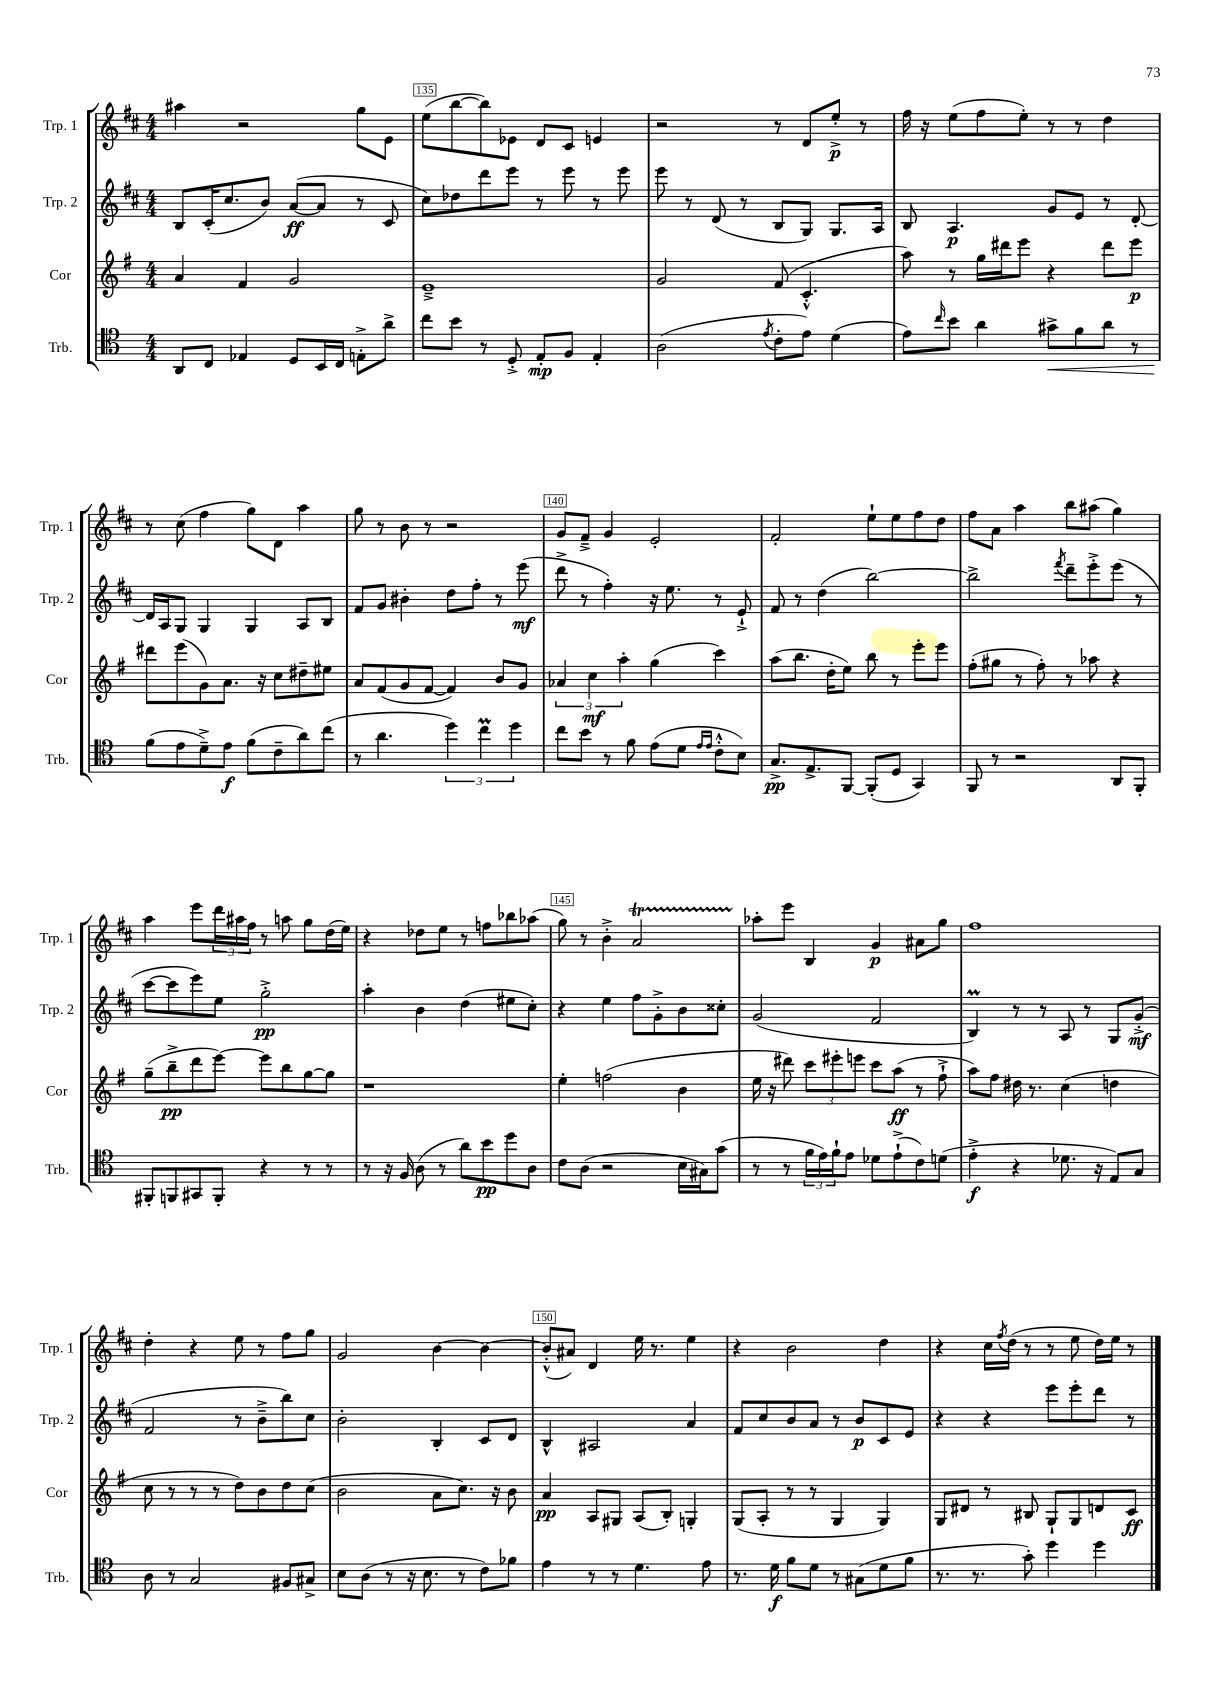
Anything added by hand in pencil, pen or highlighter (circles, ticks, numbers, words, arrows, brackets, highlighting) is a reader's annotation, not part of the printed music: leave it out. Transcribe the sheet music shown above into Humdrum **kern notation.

**kern	**dynam	**kern	**dynam	**kern	**dynam	**kern	**dynam
*part4	*part4	*part3	*part3	*part2	*part2	*part1	*part1
*staff4	*staff4	*staff3	*staff3	*staff2	*staff2	*staff1	*staff1
*I"Trb.	*	*I"Cor	*	*I"Trp. 2	*	*I"Trp. 1	*
*I'Trb.	*	*I'Cor	*	*I'Trp. 2	*	*I'Trp. 1	*
*clefC4	*	*clefG2	*	*clefG2	*	*clefG2	*
*k[]	*	*k[f#]	*	*k[f#c#]	*	*k[f#c#]	*
*M4/4	*	*M4/4	*	*M4/4	*	*M4/4	*
=134	=134	=134	=134	=134	=134	=134	=134
8AA/L	.	4a/	.	8B/L	.	4aa#X\	.
8C/J	.	.	.	(16c#'/K	.	.	.
.	.	.	.	8.cc#/	.	.	.
4E-X/	.	4f#/	.	.	.	2r	.
.	.	.	.	8b/J)	.	.	.
8D/L	.	2g/	.	([8a/L	ff	.	.
16BB/L	.	.	.	8a/J]	.	.	.
16C/JJ	.	.	.	.	.	.	.
8En'^\L	.	.	.	8r	.	8gg\L	.
8a^\J	.	.	.	8c#/	.	8e\J	.
=135	=135	=135	=135	=135	=135	=135	=135
8cc\L	.	1e~^	.	8cc#\L)	.	(8ee\L	.
8b\J	.	.	.	8dd-X\	.	[8bb\	.
8r	.	.	.	8ddd\	.	8bb\])	.
8D'^/	.	.	.	8eee\J	.	8e-X\J	.
8E'/L	mp	.	.	8r	.	8d/L	.
8F/J	.	.	.	8eee\	.	8c#/J	.
4E'/	.	.	.	8r	.	4en/	.
.	.	.	.	8eee\	.	.	.
=136	=136	=136	=136	=136	=136	=136	=136
(2A\	.	2g/	.	8eee\	.	2r	.
.	.	.	.	8r	.	.	.
.	.	.	.	(8d/	.	.	.
.	.	.	.	8r	.	.	.
8qe/	.	.	.	.	.	.	.
8c'\L	.	(8f#/	.	8B/L	.	8r	.
8e\J)	.	4.c'^^/	.	8G/J)	.	8d/L	.
(4d\	.	.	.	8.G/L	.	8ee'^/J	p
.	.	.	.	.	.	8r	.
.	.	.	.	16A/Jk	.	.	.
=137	=137	=137	=137	=137	=137	=137	=137
8e\L)	.	8aa\)	.	8B/	.	16ff#\	.
.	.	.	.	.	.	16r	.
16qqcc/	.	.	.	.	.	.	.
8b\J	.	8r	.	4.A/	p	(8ee\L	.
4a\	.	16gg\LL	.	.	.	8ff#\	.
.	.	16ddd#X\J	.	.	.	.	.
.	.	8eee\J	.	.	.	8ee'\J)	.
!	!LO:HP:b	!	!	!	!	!	!
8g#X^\L	<	4r	.	8g/L	.	8r	.
8f\	.	.	.	8e/J	.	8r	.
8a\J	.	8ddd#\L	.	8r	.	4dd\	.
8r	.	8eee\J	p	[8d'/	.	.	.
!!LO:LB:g=z
=138	=138	=138	=138	=138	=138	=138	=138
(8f\L	.	8ddd#X\L	.	16d/LL]	.	8r	.
.	.	.	.	16A/J	.	.	.
8e\	[	(8eee\	.	8G/J	.	(8cc#\	.
8d~^\)	.	8g\)	.	4G/	.	4ff#\	.
8e\J	f	8.a\J	.	.	.	.	.
(8f\L	.	.	.	4G/	.	8gg\L)	.
.	.	16r	.	.	.	.	.
8c~\	.	8cc\L	.	.	.	8d\J	.
8a\)	.	8dd#X~\	.	8A/L	.	4aa\	.
(8cc\J	.	8ee#X\J	.	8B/J	.	.	.
=139	=139	=139	=139	=139	=139	=139	=139
8r	.	8a/L	.	8f#/L	.	8gg\	.
4.a\	.	(8f#/	.	8g/J	.	8r	.
.	.	8g/	.	4b#X'\	.	8b\	.
.	.	[8f#/J	.	.	.	8r	.
6dd\)	.	4f#/])	.	8dd\L	.	2r	.
.	.	.	.	8ff#'\J	.	.	.
6ccM\	.	.	.	.	.	.	.
.	.	8b/L	.	8r	.	.	.
6dd\	.	.	.	.	.	.	.
.	.	8g/J	.	(8eee\	mf	.	.
=140	=140	=140	=140	=140	=140	=140	=140
8cc\L	.	6a-X/	.	8ddd^\	.	8g/L	.
8b\J	.	.	.	8r	.	8f#~^/J	.
.	.	6cc\	mf	.	.	.	.
8r	.	.	.	4ff#'\)	.	4g/	.
.	.	6aa'\	.	.	.	.	.
8f\	.	.	.	.	.	.	.
(8e\L	.	(4gg\	.	16r	.	2e'/	.
.	.	.	.	8.ee\	.	.	.
8d\J	.	.	.	.	.	.	.
16qqe/LL	.	.	.	.	.	.	.
16qqe/JJ	.	.	.	.	.	.	.
8c'^^\L	.	4ccc\)	.	8r	.	.	.
8B\J)	.	.	.	8e`^/	.	.	.
=141	=141	=141	=141	=141	=141	=141	=141
8.G^/L	pp	(8aa\L	.	8f#/	.	2f#'/	.
.	.	8.bb\J	.	8r	.	.	.
8.E^/	.	.	.	.	.	.	.
.	.	.	.	(4dd\	.	.	.
.	.	16dd'\KL	.	.	.	.	.
[8FF/J	.	8ee\J)	.	.	.	.	.
(8FF'/L]	.	8bb\	.	[2bb\)	.	8ee`\L	.
8D/J	.	8r	.	.	.	8ee\	.
4GG/)	.	8eee'\L	.	.	.	8ff#\	.
.	.	8eee\J	.	.	.	8dd\J	.
=142	=142	=142	=142	=142	=142	=142	=142
8FF/	.	(8ff#'\L	.	2bb^\]	.	8ff#\L	.
8r	.	8gg#X\J	.	.	.	8a\J	.
2r	.	8r	.	.	.	4aa\	.
.	.	8ff#'\)	.	.	.	.	.
.	.	.	.	8qfff#/	.	.	.
.	.	8r	.	8ddd~\L	.	8bb\L	.
.	.	8aa-X\	.	8eee'^\	.	(8aa#X\J	.
8AA/L	.	4r	.	(8eee\J	.	4gg\)	.
8FF'/J	.	.	.	8r	.	.	.
!!LO:LB:g=z
=143	=143	=143	=143	=143	=143	=143	=143
8FF#X'/L	.	(8gg~\L	.	[8ccc#\L	.	4aa\	.
8FFn/	.	8bb~^\	pp	8ccc#\]	.	.	.
8GG#X/	.	8ddd\	.	8eee\)	.	8eee\L	.
8FF'/J	.	[8eee\J)	.	8ee\J	.	24ddd\L	.
.	.	.	.	.	.	24aa#X\	.
.	.	.	.	.	.	24ff#\JJ	.
4r	.	8eee\L]	.	2gg'^\	pp	8r	.
.	.	8bb\	.	.	.	8aan\	.
8r	.	[8gg\	.	.	.	8gg\L	.
8r	.	8gg\J]	.	.	.	(16dd\L	.
.	.	.	.	.	.	16ee\JJ)	.
=144	=144	=144	=144	=144	=144	=144	=144
8r	.	1r	.	4aa'\	.	4r	.
16r	.	.	.	.	.	.	.
16F/	.	.	.	.	.	.	.
(8A\	.	.	.	4b\	.	8dd-X\L	.
8r	.	.	.	.	.	8ee\J	.
8a\L)	.	.	.	(4dd\	.	8r	.
8b\	pp	.	.	.	.	8ffn\L	.
8dd\	.	.	.	8ee#X\L	.	8bb-X\	.
8A\J	.	.	.	8cc#'\J)	.	(8aa-X\J	.
=145	=145	=145	=145	=145	=145	=145	=145
8c\L	.	4ee'\	.	4r	.	8gg\)	.
(8A\J	.	.	.	.	.	8r	.
2r	.	(2ffn\	.	4ee\	.	4b'^\	.
.	.	.	.	8ff#\L	.	2aT/	.
.	.	.	.	8g'^\	.	.	.
16B\LL	.	4b\	.	8b\	.	.	.
16G#X\J)	.	.	.	.	.	.	.
(8g\J	.	.	.	8cc##X'\J	.	.	.
=146	=146	=146	=146	=146	=146	=146	=146
8r	.	16ee\	.	(2g/	.	8aa-X'\L	.
.	.	16r	.	.	.	.	.
8r	.	8ddd#X\)	.	.	.	8eee\J	.
24f\LL	.	12ccc\L	.	.	.	4B/	.
24e\)	.	.	.	.	.	.	.
24f`\J	.	12eee#X'\	.	.	.	.	.
8e\J	.	.	.	.	.	.	.
.	.	12eeen\J	.	.	.	.	.
8d-X\L	.	8ccc\L	.	2f#/	.	4g/	p
(8e`^\	.	(8aa\J	ff	.	.	.	.
8c\)	.	8r	.	.	.	8a#X\L	.
(8dn\J	.	8ff#`^\	.	.	.	8gg\J	.
=147	=147	=147	=147	=147	=147	=147	=147
4e'^\	f	8aa\L)	.	4BM/)	.	1ff#	.
.	.	8ff#\J	.	.	.	.	.
4r	.	16dd#X\	.	8r	.	.	.
.	.	8.r	.	.	.	.	.
.	.	.	.	8r	.	.	.
8.d-X\	.	(4cc\	.	8A/	.	.	.
.	.	.	.	8r	.	.	.
16r	.	.	.	.	.	.	.
8E/L)	.	4ddn\	.	8G/L	.	.	.
8G/J	.	.	.	(8g'^/J	mf	.	.
!!LO:LB:g=z
=148	=148	=148	=148	=148	=148	=148	=148
8A\	.	8cc\	.	2f#/	.	4dd'\	.
8r	.	8r	.	.	.	.	.
2G/	.	8r	.	.	.	4r	.
.	.	8r	.	.	.	.	.
.	.	8dd\L)	.	8r	.	8ee\	.
.	.	8b\	.	8b~^\L	.	8r	.
8F#X/L	.	8dd\	.	8bb\)	.	8ff#\L	.
8G#X^/J	.	(8cc\J	.	8cc#\J	.	8gg\J	.
=149	=149	=149	=149	=149	=149	=149	=149
8B\L	.	2b\	.	2b'\	.	2g/	.
(8A\J	.	.	.	.	.	.	.
8r	.	.	.	.	.	.	.
16r	.	.	.	.	.	.	.
8.B\	.	.	.	.	.	.	.
.	.	8a\L	.	4B'/	.	[4b\	.
8r	.	8.cc\J)	.	.	.	.	.
8c\L)	.	.	.	8c#/L	.	4b\_	.
.	.	16r	.	.	.	.	.
8f-X\J	.	8b\	.	8d/J	.	.	.
=150	=150	=150	=150	=150	=150	=150	=150
4e\	.	4a/	pp	4B^^/	.	(8b'^^/L]	.
.	.	.	.	.	.	8a#X/J)	.
8r	.	8A/L	.	2A#X/	.	4d/	.
8r	.	8G#X/J	.	.	.	.	.
4.d\	.	(8A/L	.	.	.	16ee\	.
.	.	.	.	.	.	8.r	.
.	.	8B'/J)	.	.	.	.	.
.	.	4Gn'/	.	4a/	.	4ee\	.
8e\	.	.	.	.	.	.	.
=151	=151	=151	=151	=151	=151	=151	=151
8.r	.	(8G/L	.	8f#/L	.	4r	.
.	.	8A'/J	.	8cc#/	.	.	.
16d\	f	.	.	.	.	.	.
8f\L	.	8r	.	8b/	.	2b\	.
8d\J	.	8r	.	8a/J	.	.	.
8r	.	4G/	.	8r	.	.	.
(8G#X\L	.	.	.	8b/L	p	.	.
8d\	.	4G/)	.	8c#/	.	4dd\	.
8f\J	.	.	.	8e/J	.	.	.
=152	=152	=152	=152	=152	=152	=152	=152
8.r	.	8G/L	.	4r	.	4r	.
.	.	8d#X/J	.	.	.	.	.
8.r	.	.	.	.	.	.	.
.	.	8r	.	4r	.	16cc#\LL	.
.	.	.	.	.	.	8qff#/	.
.	.	.	.	.	.	(16dd\JJ	.
8g'\)	.	8B#X/	.	.	.	8r	.
4dd\	.	8G`/L	.	8eee\L	.	8r	.
.	.	8G/	.	8eee'\	.	8ee\	.
4dd\	.	8dn/	.	8ddd\J	.	16dd\LL)	.
.	.	.	.	.	.	16ee\JJ	.
.	.	8c/J	ff	8r	.	8r	.
==	==	==	==	==	==	==	==
*-	*-	*-	*-	*-	*-	*-	*-
